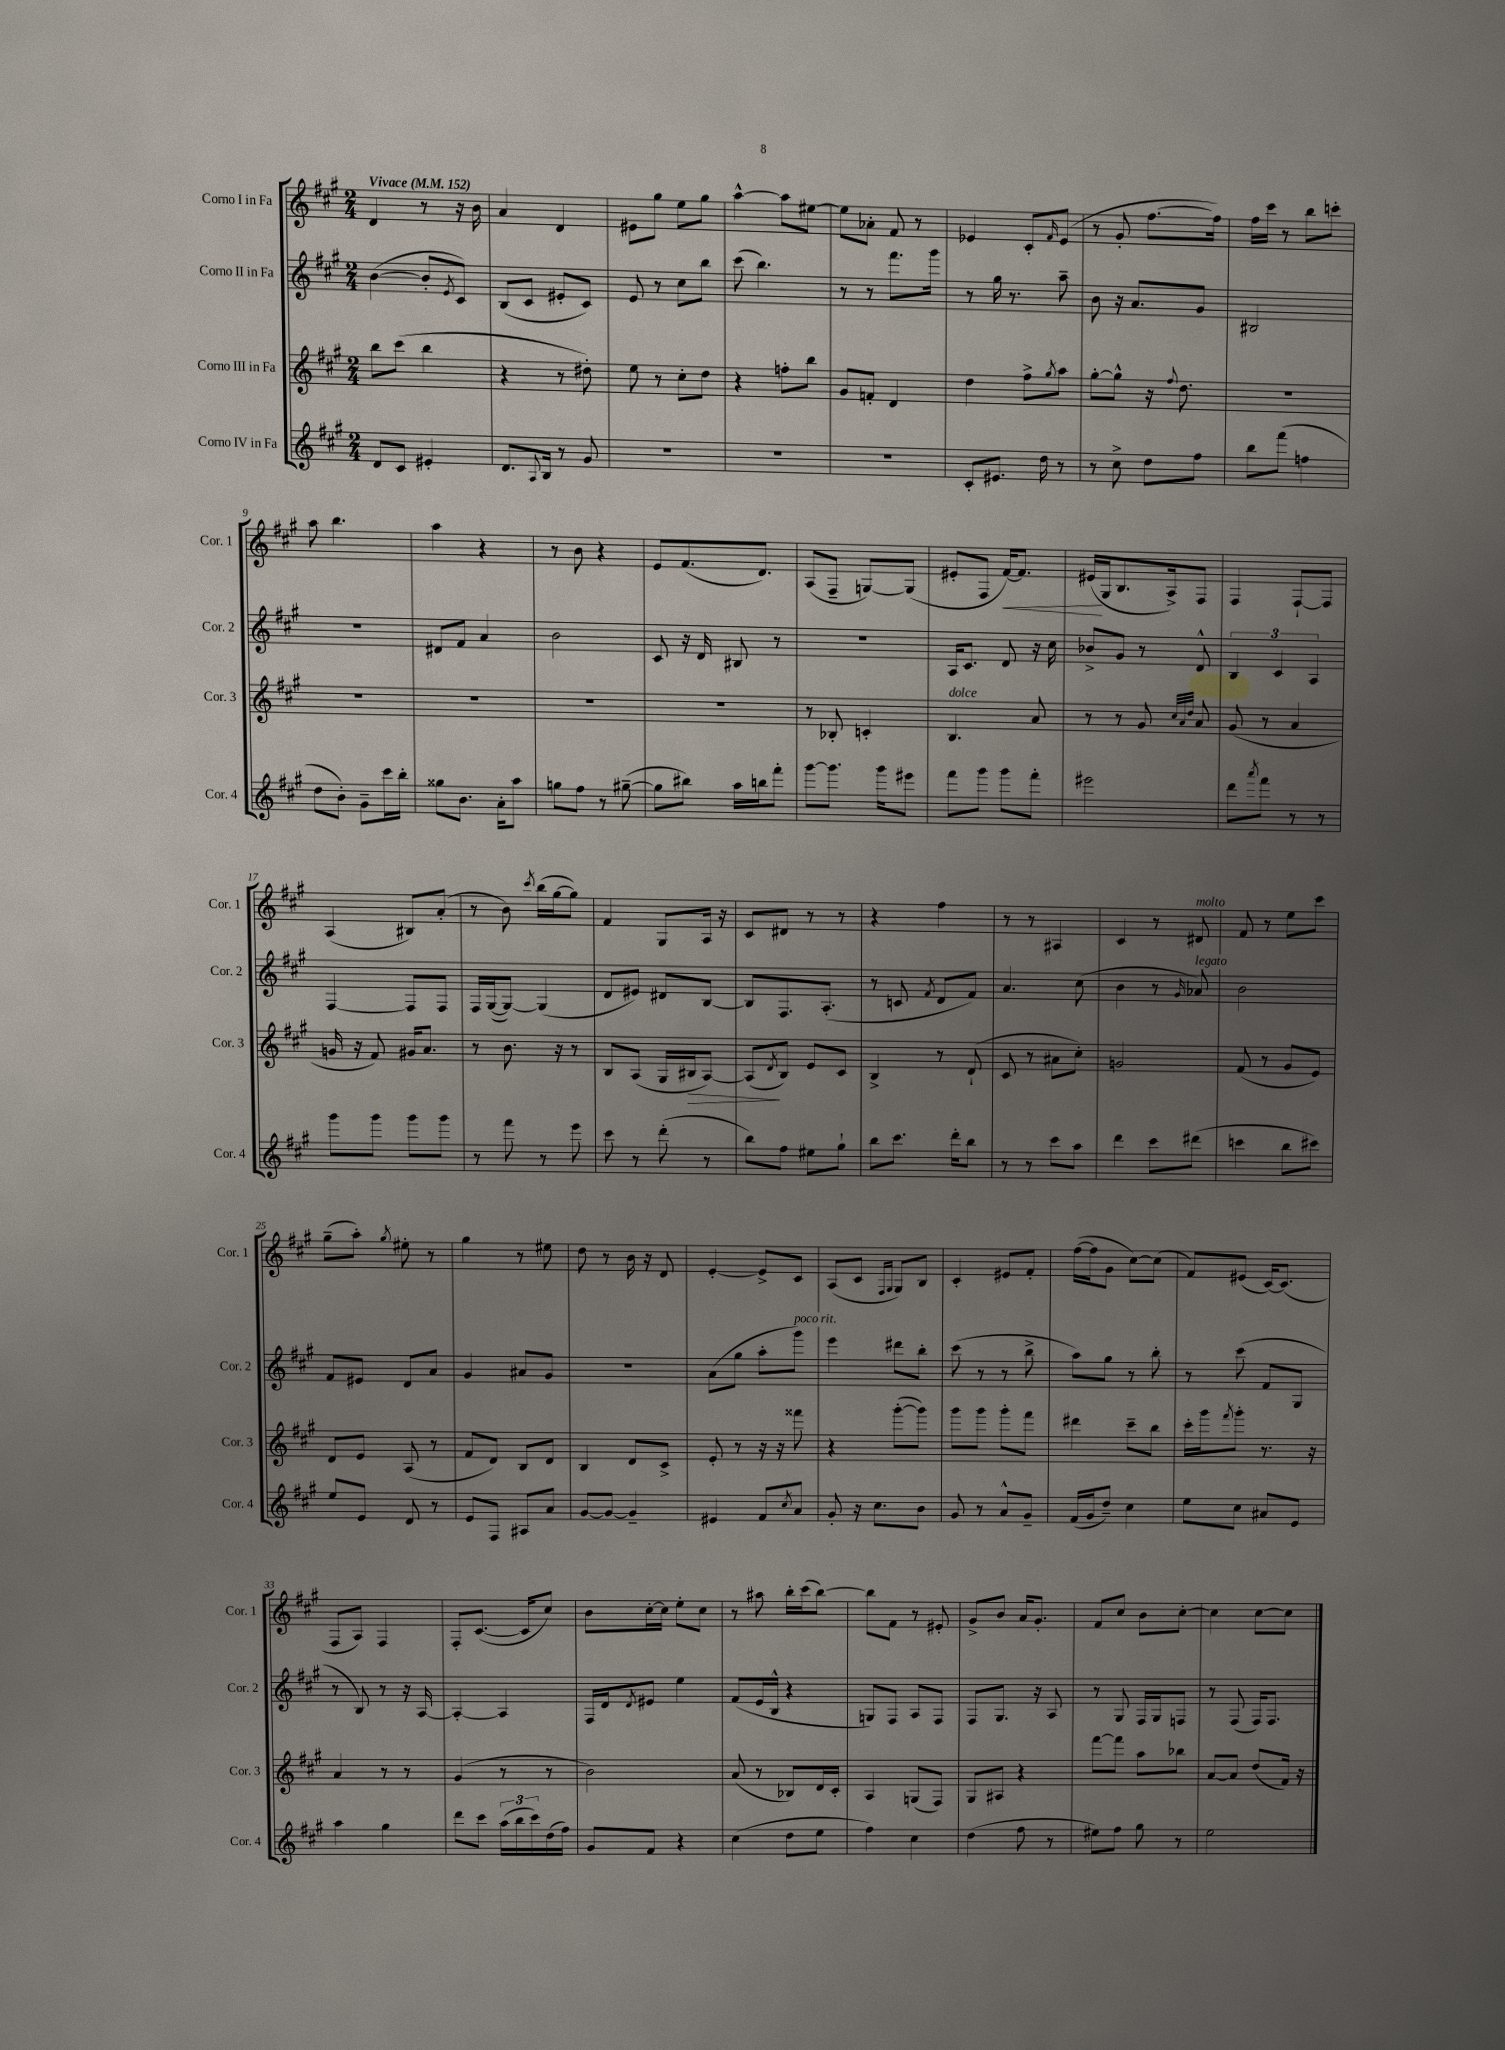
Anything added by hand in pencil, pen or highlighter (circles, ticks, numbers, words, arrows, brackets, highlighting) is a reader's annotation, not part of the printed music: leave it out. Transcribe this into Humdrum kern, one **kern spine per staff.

**kern	**kern	**dynam	**kern	**kern	**dynam
*part4	*part3	*part3	*part2	*part1	*part1
*staff4	*staff3	*staff3	*staff2	*staff1	*staff1
*I"Corno IV in Fa	*I"Corno III in Fa	*	*I"Corno II in Fa	*I"Corno I in Fa	*
*I'Cor. 4	*I'Cor. 3	*	*I'Cor. 2	*I'Cor. 1	*
*clefG2	*clefG2	*	*clefG2	*clefG2	*
*k[f#c#g#]	*k[f#c#g#]	*	*k[f#c#g#]	*k[f#c#g#]	*
*M2/4	*M2/4	*	*M2/4	*M2/4	*
*MM152	*MM152	*	*MM152	*MM152	*
=1	=1	=1	=1	=1	=1
!	!	!	!	!LO:TX:a:B:t=Vivace	!
8d/L	8bb\L	.	([4b\	4d/	.
8c#/J	(8ccc#\J	.	.	.	.
4e#X'/	4bb\	.	8b'/L]	8r	.
.	.	.	8qe/	.	.
.	.	.	8c#/J)	16r	.
.	.	.	.	16b\	.
=2	=2	=2	=2	=2	=2
8.d/L	4r	.	(8B/L	4a/	.
.	.	.	8c#/J	.	.
8qqA/	.	.	.	.	.
16B/Jk	.	.	.	.	.
8r	8r	.	8e#X'/L	4d/	.
8g#/	8dd#X'\)	.	8c#/J)	.	.
=3	=3	=3	=3	=3	=3
2r	8ee\	.	8e/	8e#X\L	.
.	8r	.	8r	8gg#\J	.
.	8cc#'\L	.	8cc#\L	8ee\L	.
.	8dd\J	.	8bb\J	8gg#\J	.
=4	=4	=4	=4	=4	=4
2r	4r	.	(8ccc#\	[4aa^^\	.
.	.	.	4.bb\)	.	.
.	8ffn'\L	.	.	8aa\L]	.
.	8bb\J	.	.	[8ee#X\J	.
=5	=5	=5	=5	=5	=5
2r	8g#/L	.	8r	8ee#\L]	.
.	8fn'/J	.	8r	8a-X'\J	.
.	4d/	.	8.fff#\L	8f#/	.
.	.	.	.	8r	.
.	.	.	16ggg#\Jk	.	.
=6	=6	=6	=6	=6	=6
8c#'/L	4dd\	.	8r	4e-X/	.
8.e#X/J	.	.	16gg#\	.	.
.	.	.	8.r	.	.
.	8ff#^\L	.	.	8c#'/L	.
16dd\	.	.	.	.	.
.	8qgg#/	.	.	16qqf#/	.
8r	8aa\J	.	8aa~\	(8e-/J	.
=7	=7	=7	=7	=7	=7
8r	[8gg#'\L	.	8b\	8r	.
8cc#^\	8gg#^^\J]	.	16r	8g#'/	.
.	.	.	8.a/L	.	.
8dd\L	16r	.	.	[8.ff#\L	.
.	8qqff#/	.	.	.	.
.	8.dd\	.	.	.	.
8ff#\J	.	.	8g#/J	.	.
.	.	.	.	16ff#\Jk])	.
=8	=8	=8	=8	=8	=8
8bb\L	2r	.	2B#X/	16ff#\LL	.
.	.	.	.	16ccc#\JJ	.
(8fff#\J	.	.	.	8r	.
4ffn\	.	.	.	8bb\L	.
.	.	.	.	8cccn'\J	.
!!LO:LB:g=z
=9	=9	=9	=9	=9	=9
8dd\L	2r	.	2r	8aa\	.
8b'\J)	.	.	.	4.bb\	.
8g#~\L	.	.	.	.	.
16ccc#\L	.	.	.	.	.
16bb'\JJ	.	.	.	.	.
=10	=10	=10	=10	=10	=10
8gg##X\L	2r	.	8d#X/L	4aa\	.
8.b\J	.	.	8f#/J	.	.
.	.	.	4a/	4r	.
16a'\KL	.	.	.	.	.
8aa\J	.	.	.	.	.
=11	=11	=11	=11	=11	=11
8ggn\L	2r	.	2b\	8r	.
8ff#\J	.	.	.	8b\	.
8r	.	.	.	4r	.
([8gg#X~\	.	.	.	.	.
=12	=12	=12	=12	=12	=12
8gg#\L]	2r	.	8c#/	8e/L	.
8bb#X\J)	.	.	16r	(8.f#/	.
.	.	.	16d/	.	.
16aa\LL	.	.	8B#X/	.	.
16bbn\J	.	.	.	8.d/J)	.
8fff#'\J	.	.	8r	.	.
=13	=13	=13	=13	=13	=13
[8ggg#\L	8r	.	2r	(8A/L	.
8.ggg#\J]	8B-X'/	.	.	8F#~/J	.
.	4cn'/	.	.	[8Gn/L)	.
16ggg#\KL	.	.	.	.	.
8eee#X\J	.	.	.	(8G/J]	.
=14	=14	=14	=14	=14	=14
!	!LO:TX:a:i:t=dolce	!	!	!	!
8fff#\L	4.B/	.	16A/KL	8e#X'/L	.
.	.	.	8.c#/J	.	.
8ggg#\J	.	.	.	8F#/J	.
!	!	!	!	!	!LO:HP:b
8ggg#\L	.	.	8d/	[16f#/KL)	<
.	.	.	.	8.f#/J]	.
8fff#'\J	8a/	.	16r	.	.
.	.	.	16cc#\	.	.
=15	=15	=15	=15	=15	=15
2eee#X\	8r	.	8b-X^/L	(16e#X/LL	.
.	.	.	.	16G#/J	[
.	8r	.	8g#/J	8.B/	.
.	8g#/	.	8r	.	.
.	.	.	.	16A^/k)	.
.	32qqcc#/LLL	.	.	.	.
.	32qqa/	.	.	.	.
.	32qqdd/JJJ	.	.	.	.
.	8a/	.	8d^^/	8F#/J	.
=16	=16	=16	=16	=16	=16
8ddd\L	(8g#/	.	6B/	4F#/	.
8qaaa/	.	.	.	.	.
8fff#\J	8r	.	.	.	.
.	.	.	6c#/	.	.
8r	4a/	.	.	[8F#`/L	.
.	.	.	6A/	.	.
8r	.	.	.	8F#/J]	.
!!LO:LB:g=z
=17	=17	=17	=17	=17	=17
8ggg#\L	16gn/	.	[4F#/	(4A/	.
.	16r	.	.	.	.
8ggg#\J	8f#/)	.	.	.	.
8ggg#\L	16g#X/KL	.	8F#/L]	8B#X/L)	.
.	8.a/J	.	.	.	.
8ggg#\J	.	.	8F#/J	(8a'/J	.
=18	=18	=18	=18	=18	=18
8r	8r	.	16F#/LL	8r	.
.	.	.	([16G#/J	.	.
8fff#\	8.b\	.	8G#/J_)	8b\)	.
.	.	.	.	8qccc#/	.
8r	.	.	(4G#/]	(16bb\LL	.
.	16r	.	.	[16gg#\J	.
8eee\	8r	.	.	8gg#\J])	.
=19	=19	=19	=19	=19	=19
8ccc#\	8B/L	.	8d/L	4f#/	.
8r	(8A/J	.	8e#X/J)	.	.
(8ddd'\	16G#/LL	.	8d#X/L	8G#/L	.
!	!	!LO:HP:b	!	!	!
.	16B#X/J	>	.	.	.
8r	[8A/J)	.	[8B/J	16A/Jk	.
.	.	.	.	16r	.
=20	=20	=20	=20	=20	=20
8bb\L)	(8A/L]	.	8B/L]	8c#/L	.
.	8qd/	.	.	.	.
8ff#\J	8B/J)	]	8.F#/	8d#X/J	.
8ee#X\L	8e/L	.	.	8r	.
.	.	.	(8.A'/J	.	.
8gg#`\J	8c#/J	.	.	8r	.
=21	=21	=21	=21	=21	=21
8bb\L	4B^/	.	8r	4r	.
8.ccc#\J	.	.	8cn/	.	.
.	.	.	8qf#/	.	.
.	8r	.	8d/L	4ff#\	.
16ddd'\KL	.	.	.	.	.
8bb\J	(8d`/	.	8f#/J)	.	.
=22	=22	=22	=22	=22	=22
8r	8c#/	.	4.a/	8r	.
8r	8r	.	.	8r	.
8ccc#\L	8a#X\L	.	.	4A#X/	.
8aa\J	8cc#'\J)	.	(8cc#\	.	.
=23	=23	=23	=23	=23	=23
4ddd\	2gn/	.	4b\	4c#/	.
8ccc#\L	.	.	8r	8r	.
.	.	.	16qqg#/	.	.
!	!	!	!	!LO:TX:a:i:t=molto	!
!	!	!	!LO:TX:a:i:t=legato	!	!
(8ddd#X\J	.	.	8a-X/)	8d#X/	.
=24	=24	=24	=24	=24	=24
4cccn\	(8f#/	.	2b\	8f#/	.
.	8r	.	.	8r	.
8bb\L	8g#/L	.	.	8ee\L	.
8ccc#X\J)	8e/J)	.	.	8ccc#\J	.
!!LO:LB:g=z
=25	=25	=25	=25	=25	=25
8ee/L	8d/L	.	8f#/L	(8gg#~\L	.
8e/J	8e/J	.	8e#X/J	8aa'\J)	.
.	.	.	.	8qgg#/	.
8d/	(8A/	.	8d/L	8ee#X'\	.
8r	8r	.	8a/J	8r	.
=26	=26	=26	=26	=26	=26
8e/L	8f#/L	.	4g#/	4gg#\	.
8F#/J	8d/J)	.	.	.	.
8A#X/L	8B/L	.	8a#X/L	8r	.
8a/J	8d/J	.	8g#/J	8ee#X\	.
=27	=27	=27	=27	=27	=27
[8g#/L	4B/	.	2r	8dd\	.
8g#/J_	.	.	.	8r	.
4g#~/]	8d/L	.	.	16b\	.
.	.	.	.	16r	.
.	8c#^/J	.	.	8d/	.
=28	=28	=28	=28	=28	=28
4e#X/	8e'/	.	(8a\L	[4e'/	.
.	8r	.	8gg#\J	.	.
8f#/L	16r	.	8aa'\L	8e^/L]	.
.	16r	.	.	.	.
8qcc#/	.	.	.	.	.
!	!	!	!LO:TX:a:i:t=poco rit.	!	!
8a/J	8fff##X\	.	8ggg#\J)	8c#/J	.
=29	=29	=29	=29	=29	=29
8g#'/	4r	.	4eee\	(8A/L	.
16r	.	.	.	8c#/J	.
8.cc#\L	.	.	.	.	.
.	.	.	.	16qqF#/LL	.
.	.	.	.	16qqG#/JJ	.
.	([8ggg#'\L	.	8ddd#X\L	8G#/L)	.
8b\J	8ggg#\J])	.	8bb'\J	8B/J	.
=30	=30	=30	=30	=30	=30
8g#/	8ggg#\L	.	(8ccc#\	4c#'/	.
8r	8ggg#\J	.	8r	.	.
8a^^/L	8ggg#'\L	.	8r	8e#X/L	.
8g#~/J	8fff#\J	.	8bb^\	8f#'/J	.
=31	=31	=31	=31	=31	=31
(16f#/LL	4ddd#X\	.	8aa\L)	([16ff#\LL	.
16g#/J	.	.	.	16ff#\J]	.
8dd~/J)	.	.	8gg#\J	8g#\J	.
4cc#\	8ccc#~\L	.	8r	[8cc#\L)	.
.	8bb\J	.	8bb'\	(8cc#\J]	.
=32	=32	=32	=32	=32	=32
8ee\L	16ccc#'\LL	.	8r	8f#/L)	.
.	16ggg#\J	.	.	.	.
.	8qfff#/	.	.	.	.
8cc#\J	8ggg#'\J	.	(8ccc#\	(8e#X/J	.
8a#X/L	8.r	.	8f#/L	[16c#/KL)	.
.	.	.	.	(8.c#/J]	.
8e/J	.	.	8G#/J	.	.
.	16r	.	.	.	.
!!LO:LB:g=z
=33	=33	=33	=33	=33	=33
4aa\	4a/	.	8r	8F#/L	.
.	.	.	8B/)	8A/J)	.
4gg#\	8r	.	8r	4F#/	.
.	8r	.	16r	.	.
.	.	.	[16A/	.	.
=34	=34	=34	=34	=34	=34
8ddd\L	(4g#/	.	4A'/_	8F#'/L	.
8ccc#\J	.	.	.	([8.c#/J	.
(24aa\LL	8r	.	4A/]	.	.
24bb\	.	.	.	.	.
.	.	.	.	16c#/KL]	.
24ccc#\)	.	.	.	.	.
(16dd\	8r	.	.	8cc#/J)	.
16ff#\JJ)	.	.	.	.	.
=35	=35	=35	=35	=35	=35
8g#/L	2b\)	.	16F#/LL	8b\L	.
.	.	.	16d/J	.	.
.	.	.	8qd/	.	.
8f#/J	.	.	8e#X/J	[16cc#'\L	.
.	.	.	.	16cc#\JJ]	.
4r	.	.	4ee\	8ee'\L	.
.	.	.	.	8cc#\J	.
=36	=36	=36	=36	=36	=36
(4cc#\	(8a/	.	(8f#/L	8r	.
.	8r	.	16e/L	8aa#X\	.
.	.	.	16B^^/JJ	.	.
8dd\L	8B-X/L)	.	4r	16bb'\LL	.
.	.	.	.	(16ccc#\J	.
8ee\J	16d/L	.	.	[8bb\J)	.
.	16c#'/JJ	.	.	.	.
=37	=37	=37	=37	=37	=37
4ff#\)	4A/	.	8Gn/L)	8bb\L]	.
.	.	.	8F#/J	8f#\J	.
4cc#\	(8Gn/L	.	8A/L	8r	.
.	8F#/J)	.	8F#/J	8e#X'/	.
=38	=38	=38	=38	=38	=38
(4dd\	8G#/L	.	8F#/L	8g#^/L	.
.	8A#X/J	.	8.G#/J	8b/J	.
8ff#\	4r	.	.	16a/KL	.
.	.	.	16r	8.g#'/J	.
8r	.	.	8A/	.	.
=39	=39	=39	=39	=39	=39
8ee#X\L)	[8fff#\L	.	8r	8f#/L	.
8ff#\J	8fff#\J]	.	8G#/	8cc#/J	.
8gg#\	8aa\L	.	16F#/LL	8b\L	.
.	.	.	16G#/J	.	.
8r	8bb-X\J	.	8Fn/J	[8cc#'\J	.
=40	=40	=40	=40	=40	=40
2ee\	[8a/L	.	8r	4cc#\]	.
.	8a/J]	.	(8F#/	.	.
.	(8dd/L	.	16F#/KL)	[8cc#\L	.
.	.	.	8.F#/J	.	.
.	16f#/Jk)	.	.	8cc#\J]	.
.	16r	.	.	.	.
==	==	==	==	==	==
*-	*-	*-	*-	*-	*-
